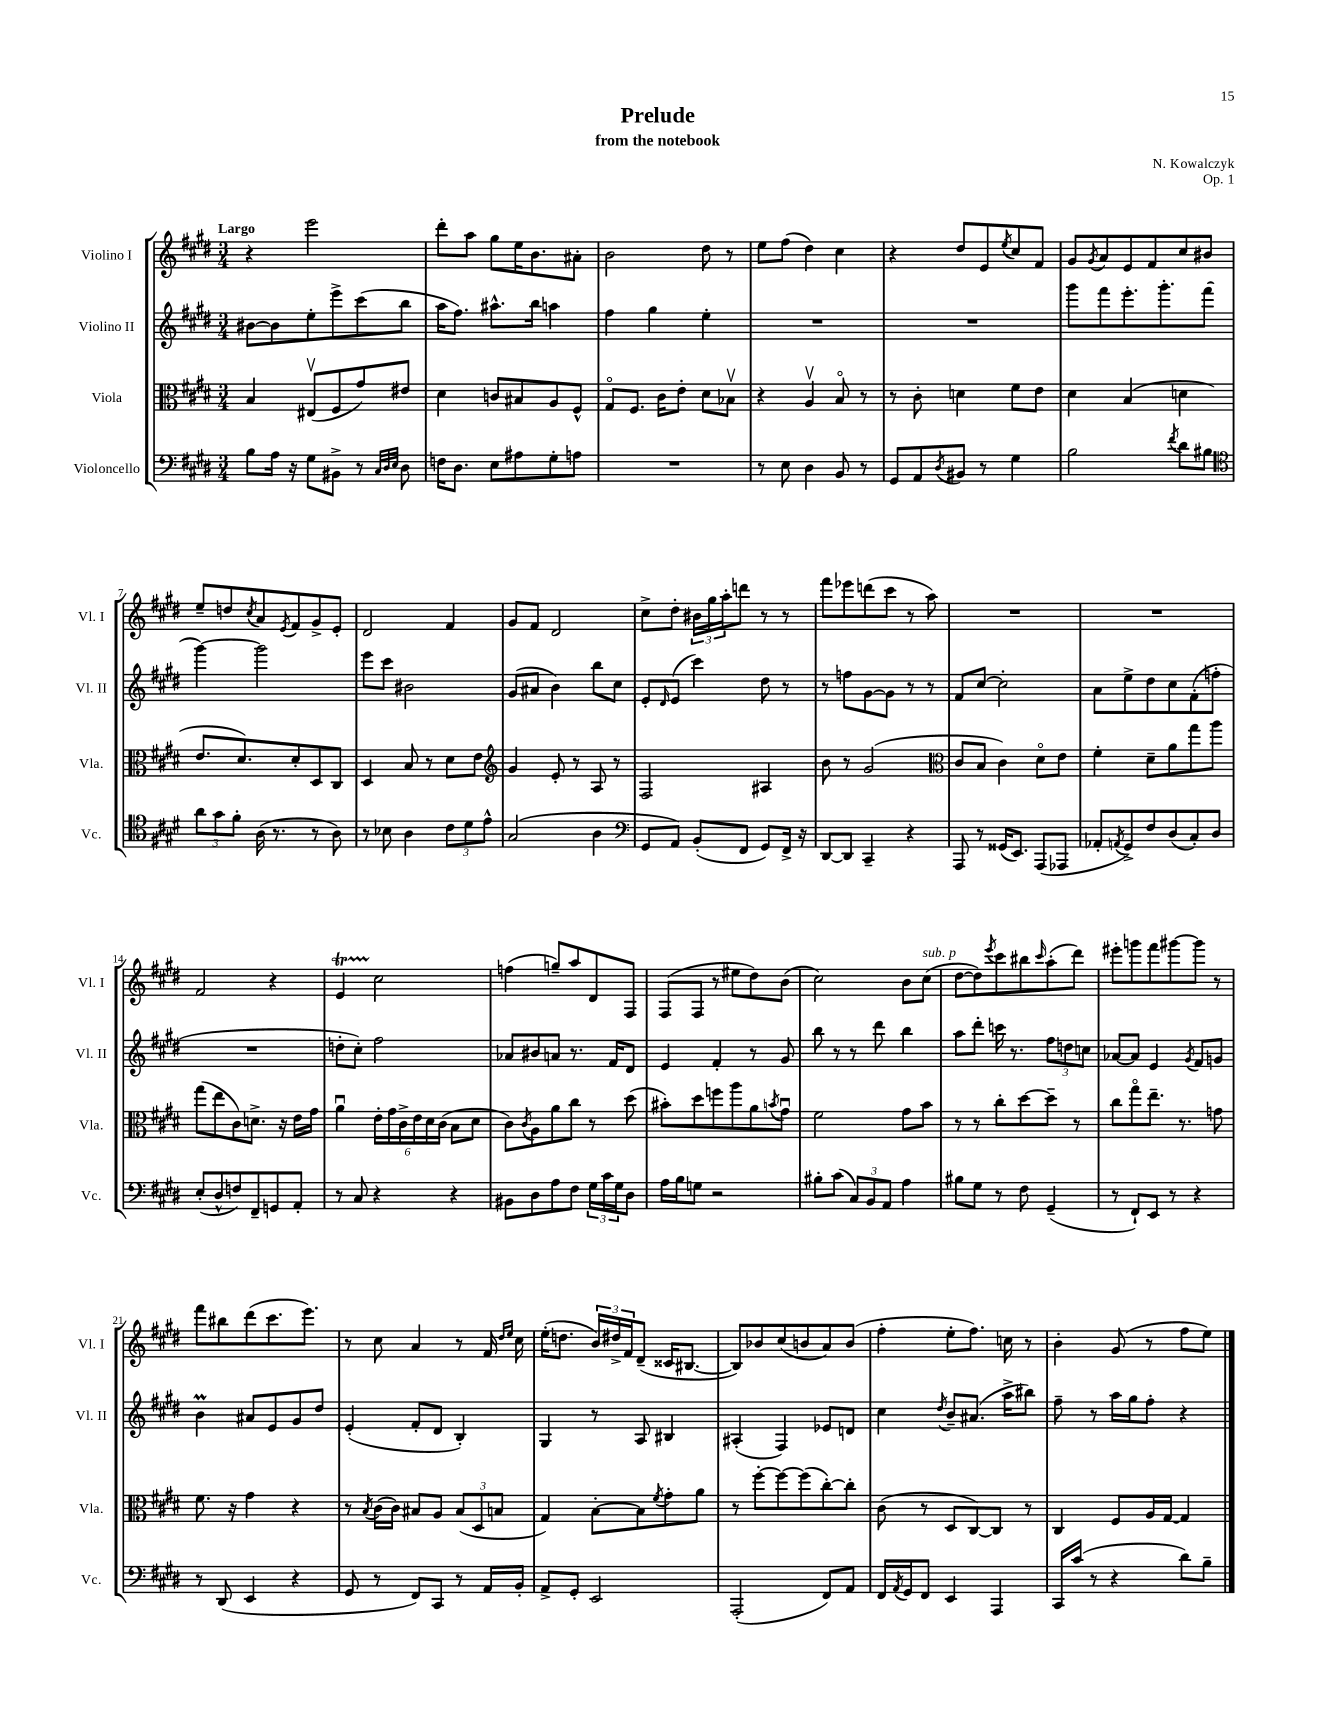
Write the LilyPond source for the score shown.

\header { title = "Prelude" composer = "N. Kowalczyk" subtitle = "from the notebook" opus = "Op. 1" }
<<
\new StaffGroup <<
\new Staff = "s0" \with { instrumentName = "Violino I" shortInstrumentName = "Vl. I" } {
    \clef treble \key e \major \numericTimeSignature \time 3/4 \tempo "Largo"
    r4 e'''2 |
    dis'''8-. a''8 gis''8 e''16 b'8. ais'8-. |
    b'2 dis''8 r8 |
    e''8 fis''8( dis''4) cis''4 |
    r4 dis''8 e'8 \acciaccatura { e''8 } cis''8 fis'8 |
    gis'8 \acciaccatura { gis'8 } a'8 e'8 fis'8 cis''8 bis'8 |
    e''8-- d''8 \acciaccatura { cis''8 } a'8 \acciaccatura { e'8 } fis'8 gis'8-> e'8-. |
    dis'2 fis'4 |
    gis'8 fis'8 dis'2 |
    cis''8-> dis''8-. \tuplet 3/2 { bis'16 gis''16 a''16-. } d'''8 r8 r8 |
    fis'''8 ees'''8 d'''8( cis'''8 r8 a''8) |
    R2. |
    R2. |
    fis'2 r4 |
    e'4\startTrillSpan cis''2\stopTrillSpan |
    f''4( g''8--) a''8 dis'8 fis8 |
    fis8( fis8 r8 eis''8 dis''8) b'8( |
    cis''2) b'8 cis''8^\markup { \italic "sub. p" }( |
    dis''8~ dis''8) \acciaccatura { e'''8 } cis'''8 bis''8 \grace { cis'''16 } a''8-.( dis'''8) |
    eis'''8-. g'''8 fis'''8 gis'''8~ gis'''8 r8 |
    fis'''8 bis''8 dis'''8( cis'''8. e'''8.) |
    r8 cis''8 a'4 r8 fis'16 \grace { dis''16 e''16 } cis''16 |
    e''16-.( d''8. \tuplet 3/2 { b'16) dis''16-> fis'16 } dis'8--( cisis'16 bis8.~ |
    bis8) bes'8 cis''8( b'8 a'8) b'8( |
    fis''4-. e''8-. fis''8.) c''16 r8 |
    b'4-. gis'8( r8 fis''8 e''8) \bar "|." |
}
\new Staff = "s1" \with { instrumentName = "Violino II" shortInstrumentName = "Vl. II" } {
    \clef treble \key e \major \numericTimeSignature \time 3/4
    bis'8~ bis'8 e''8-. e'''8-> cis'''8( b''8 |
    a''16 fis''8.) ais''8.-^ b''16 a''4 |
    fis''4 gis''4 e''4-. |
    R2. |
    R2. |
    gis'''8 fis'''8 e'''8.-. gis'''8.-. fis'''8( |
    gis'''4~) gis'''2 |
    e'''8 cis'''8 bis'2 |
    gis'8( ais'8 b'4) b''8 cis''8 |
    e'8-. \grace { dis'16 } e'8( cis'''4) dis''8 r8 |
    r8 f''8 gis'8~ gis'8 r8 r8 |
    fis'8 cis''8~ cis''2-. |
    a'8 e''8-> dis''8 cis''8 fis'8-.( f''8-. |
    R2. |
    d''8-. cis''8-.) fis''2 |
    aes'8 bis'8 a'8 r8. fis'16 dis'8 |
    e'4 fis'4-. r8 gis'8 |
    b''8 r8 r8 dis'''8 b''4 |
    a''8 dis'''8-. c'''16 r8. \tuplet 3/2 { fis''8 d''8 c''8 } |
    aes'8~ aes'8 e'4 \acciaccatura { gis'8 } fis'8 g'8 |
    b'4\prall ais'8 e'8 gis'8 dis''8 |
    e'4-.( fis'8-. dis'8 b4-.) |
    gis4 r8 a8 bis4 |
    ais4-.( fis4) ees'8 d'8 |
    cis''4 \acciaccatura { dis''8 } b'8-- ais'8.( a''16-> bis''8) |
    fis''8-- r8 a''16 gis''16 fis''8-. r4 \bar "|." |
}
\new Staff = "s2" \with { instrumentName = "Viola" shortInstrumentName = "Vla." } {
    \clef alto \key e \major \numericTimeSignature \time 3/4
    b4 eis8\upbow( fis8 gis'8) eis'8 |
    dis'4 c'8 bis8 a8 fis8-^ |
    gis8\flageolet fis8. cis'16 e'8-. dis'8 bes8\upbow |
    r4 a4\upbow b8\flageolet r8 |
    r8 cis'8-. d'4 fis'8 e'8 |
    dis'4 b4( d'4 |
    e'8. dis'8.) dis'8-. dis8 cis8 |
    dis4 b8 r8 dis'8 e'8 |
    \clef treble gis'4 e'8-. r8 a8 r8 |
    fis2 ais4 |
    b'8 r8 gis'2( |
    \clef alto cis'8 b8 cis'4) dis'8\flageolet e'8 |
    fis'4-. dis'8-- a'8 gis''8 a''8 |
    gis''8( e''8 cis'8) d'8.-> r16 e'16 gis'16 |
    a'4\downbow \tuplet 6/4 { e'16-. gis'16 cis'16-> e'16 dis'16 cis'16( } b8 dis'8 |
    cis'8) \acciaccatura { cis'8 } a8 a'8 cis''8 r8 dis''8( |
    bis'8-.) dis''8 f''8 a''8 a'8 \acciaccatura { b'8 } gis'8\downbow |
    fis'2 gis'8 b'8 |
    r8 r8 cis''8-. dis''8~ dis''8-- r8 |
    cis''8 gis''8\flageolet e''8.-- r8. g'8 |
    fis'8. r16 gis'4 r4 |
    r8 \acciaccatura { b8 } cis'16( cis'16) bis8 a8 \tuplet 3/2 { bis8( dis8 b8 } |
    gis4) b8~-. b8 \acciaccatura { fis'8 } gis'8-. a'8 |
    r8 fis''8~-. fis''8~ fis''8( cis''8~-.) cis''8-. |
    cis'8( r8 dis8 cis8~) cis8 r8 |
    cis4 fis8 a16 gis16~ gis4 \bar "|." |
}
\new Staff = "s3" \with { instrumentName = "Violoncello" shortInstrumentName = "Vc." } {
    \clef bass \key e \major \numericTimeSignature \time 3/4
    b8 a16 r16 gis8 bis,8-> r8 \grace { cis32 dis32 e32 } dis8 |
    f16 dis8. e8 ais8 gis8-. a8 |
    R2. |
    r8 e8 dis4 b,8 r8 |
    gis,8 a,8 \acciaccatura { dis8 } bis,8 r8 gis4 |
    b2 \acciaccatura { fis'8 } dis'8 bis8 |
    \clef tenor \tuplet 3/2 { a'8 gis'8 fis'8-. } a16( r8. r8 a8) |
    r8 bes8 a4 \tuplet 3/2 { cis'8 dis'8 e'8-^ } |
    gis2( a4 |
    \clef bass gis,8 a,8) b,8-.( fis,8 gis,8) fis,16-> r16 |
    dis,8~ dis,8 cis,4-- r4 |
    a,,8 r8 gisis,16( e,8.) a,,8( aes,,8 |
    aes,8-. \acciaccatura { a,8 } gis,8->) fis8 dis8( cis8-.) dis8 |
    e8-.( dis8-^ f8) fis,8-- g,8 a,8-. |
    r8 cis8 r4 r4 |
    bis,8 dis8 a8 fis8 \tuplet 3/2 { gis16 cis'16 gis16 } dis8 |
    a16 b16 g8 r2 |
    bis8-. cis'8( \tuplet 3/2 { cis8) b,8 a,8 } a4 |
    bis8 gis8 r8 fis8 gis,4--( |
    r8 fis,8-!) e,8 r8 r4 |
    r8 dis,8( e,4 r4 |
    gis,8 r8 fis,8) cis,8 r8 a,16 b,16-. |
    a,8-> gis,8-. e,2 |
    a,,2-.( fis,8) a,8 |
    fis,16 \acciaccatura { a,8 } gis,16 fis,8 e,4 a,,4 |
    cis,16 cis'16( r8 r4 dis'8) b8-- \bar "|." |
}
>>
>>
